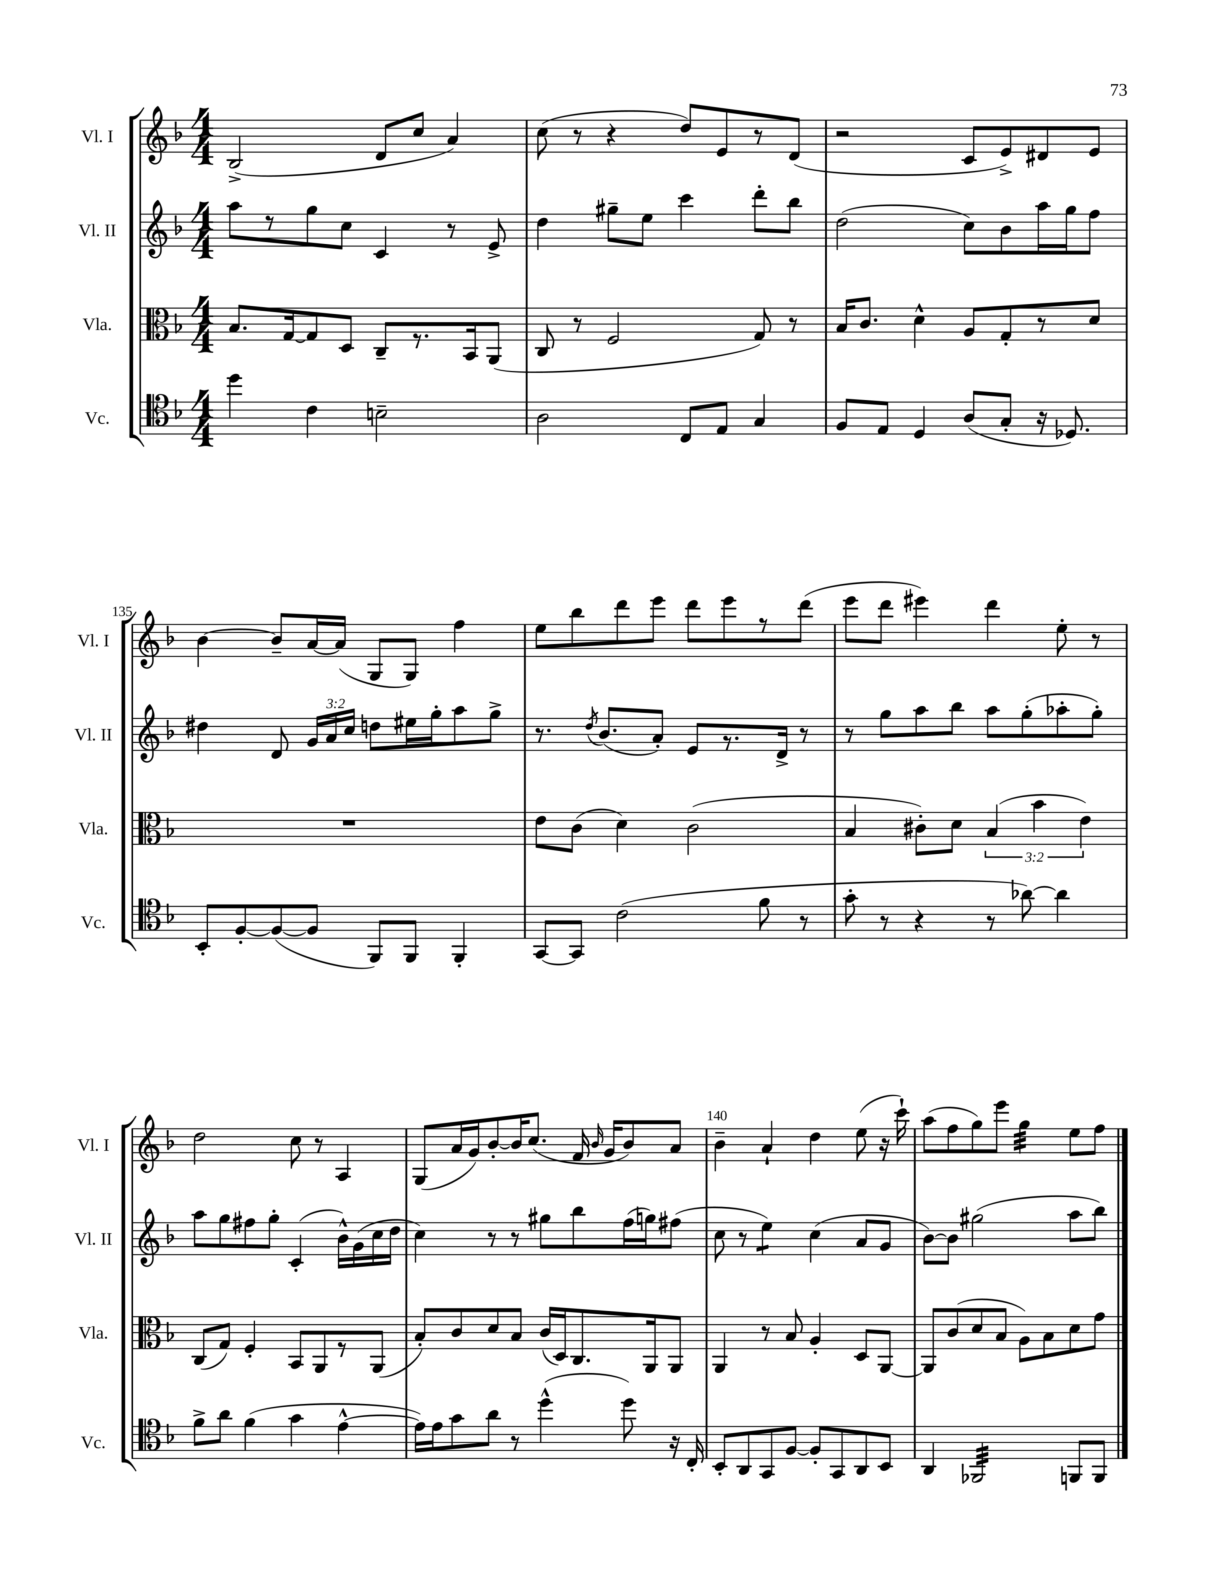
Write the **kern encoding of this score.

**kern	**kern	**kern	**kern
*staff4	*staff3	*staff2	*staff1
*clefC4	*clefC3	*clefG2	*clefG2
*k[b-]	*k[b-]	*k[b-]	*k[b-]
*M4/4	*M4/4	*M4/4	*M4/4
4dd	8.B-	8aa	(2B-^
.	.	8r	.
.	[16G	.	.
4c	8G]	8gg	.
.	8D	8cc	.
2B~	8C~	4c	8d
.	8.r	.	8cc
.	.	8r	4a)
.	16BB-	.	.
.	(8AA	8e^	.
=	=	=	=
2A	8C	4dd	(8cc
.	8r	.	8r
.	2F	8gg#~	4r
.	.	8ee	.
8C	.	4ccc	8dd)
8E	.	.	8e
4G	8G)	8ddd'	8r
.	8r	8bb-	(8d
=	=	=	=
8F	16B-	(2dd	2r
.	8.c	.	.
8E	.	.	.
4D	4d^^	.	.
(8A	8A	8cc)	8c
8G'	8G'	8b-	8e^)
16r	8r	16aa	8d#
8.D-)	.	16gg	.
.	8d	8ff	8e
=	=	=	=
8BB-'	1r	4dd#	[4b-
[8F'	.	.	.
(8F_	.	8d	8b-~]
8F]	.	24g	[16a
.	.	24a	.
.	.	.	(16a]
.	.	24cc	.
8FF)	.	8dd	8G
8FF	.	16ee#	8G)
.	.	16gg'	.
4FF'	.	8aa	4ff
.	.	8gg^	.
=	=	=	=
[8GG	8e	8.r	8ee
8GG]	(8c	.	8bb-
.	.	8qdd	.
.	.	(8.b-	.
(2c	4d)	.	8ddd
.	.	8a')	8eee
.	(2c	8e	8ddd
.	.	8.r	8eee
8f	.	.	8r
.	.	16d^	.
8r	.	8r	(8ddd
=	=	=	=
8g'	4B-	8r	8eee
8r	.	8gg	8ddd
4r	8c#')	8aa	4eee#)
.	8d	8bb-	.
8r	(6B-	8aa	4ddd
[8a-)	.	(8gg'	.
.	6b-	.	.
4a-]	.	8aa-'	8ee'
.	6e)	.	.
.	.	8gg')	8r
=	=	=	=
8f^	(8C	8aa	2dd
8a	8G)	8gg	.
(4f	4F'	8ff#	.
.	.	8gg'	.
4g	8BB-	(4c'	8cc
.	8AA	.	8r
[4e^^	8r	16b-^^)	4A
.	.	(16g	.
.	(8AA	16cc	.
.	.	16dd	.
=	=	=	=
16e])	8B-')	4cc)	(8G
16e	.	.	.
8g	8c	.	16a
.	.	.	16g)
8a	8d	8r	[8b-'
8r	8B-	8r	16b-]
.	.	.	(8.cc
(4dd^^	(16c	8gg#	.
.	16D)	.	.
.	8.C	8bb-	16f
.	.	.	16qqb-
.	.	.	16g
8dd)	.	(16ff	8b-)
.	16AA	16gg)	.
16r	8AA	(8ff#	8a
16C'	.	.	.
=	=	=	=
8BB-'	4AA	8cc	4b-~
8AA	.	8r	.
8GG	8r	4ee)	4a`
[8F	8B-	.	.
8F']	4A'	(4cc	4dd
8GG	.	.	.
8AA	8D	8a	(8ee
8BB-	[8AA	8g	16r
.	.	.	16ccc`)
=	=	=	=
4AA	8AA]	[8b-)	(8aa
.	(8c	8b-]	8ff
2FF-	8d	(2gg#	8gg)
.	8B-	.	8eee
.	8A)	.	4gg
.	8B-	.	.
8FF	8d	8aa	8ee
8FF	8g	8bb-)	8ff
==	==	==	==
*-	*-	*-	*-
